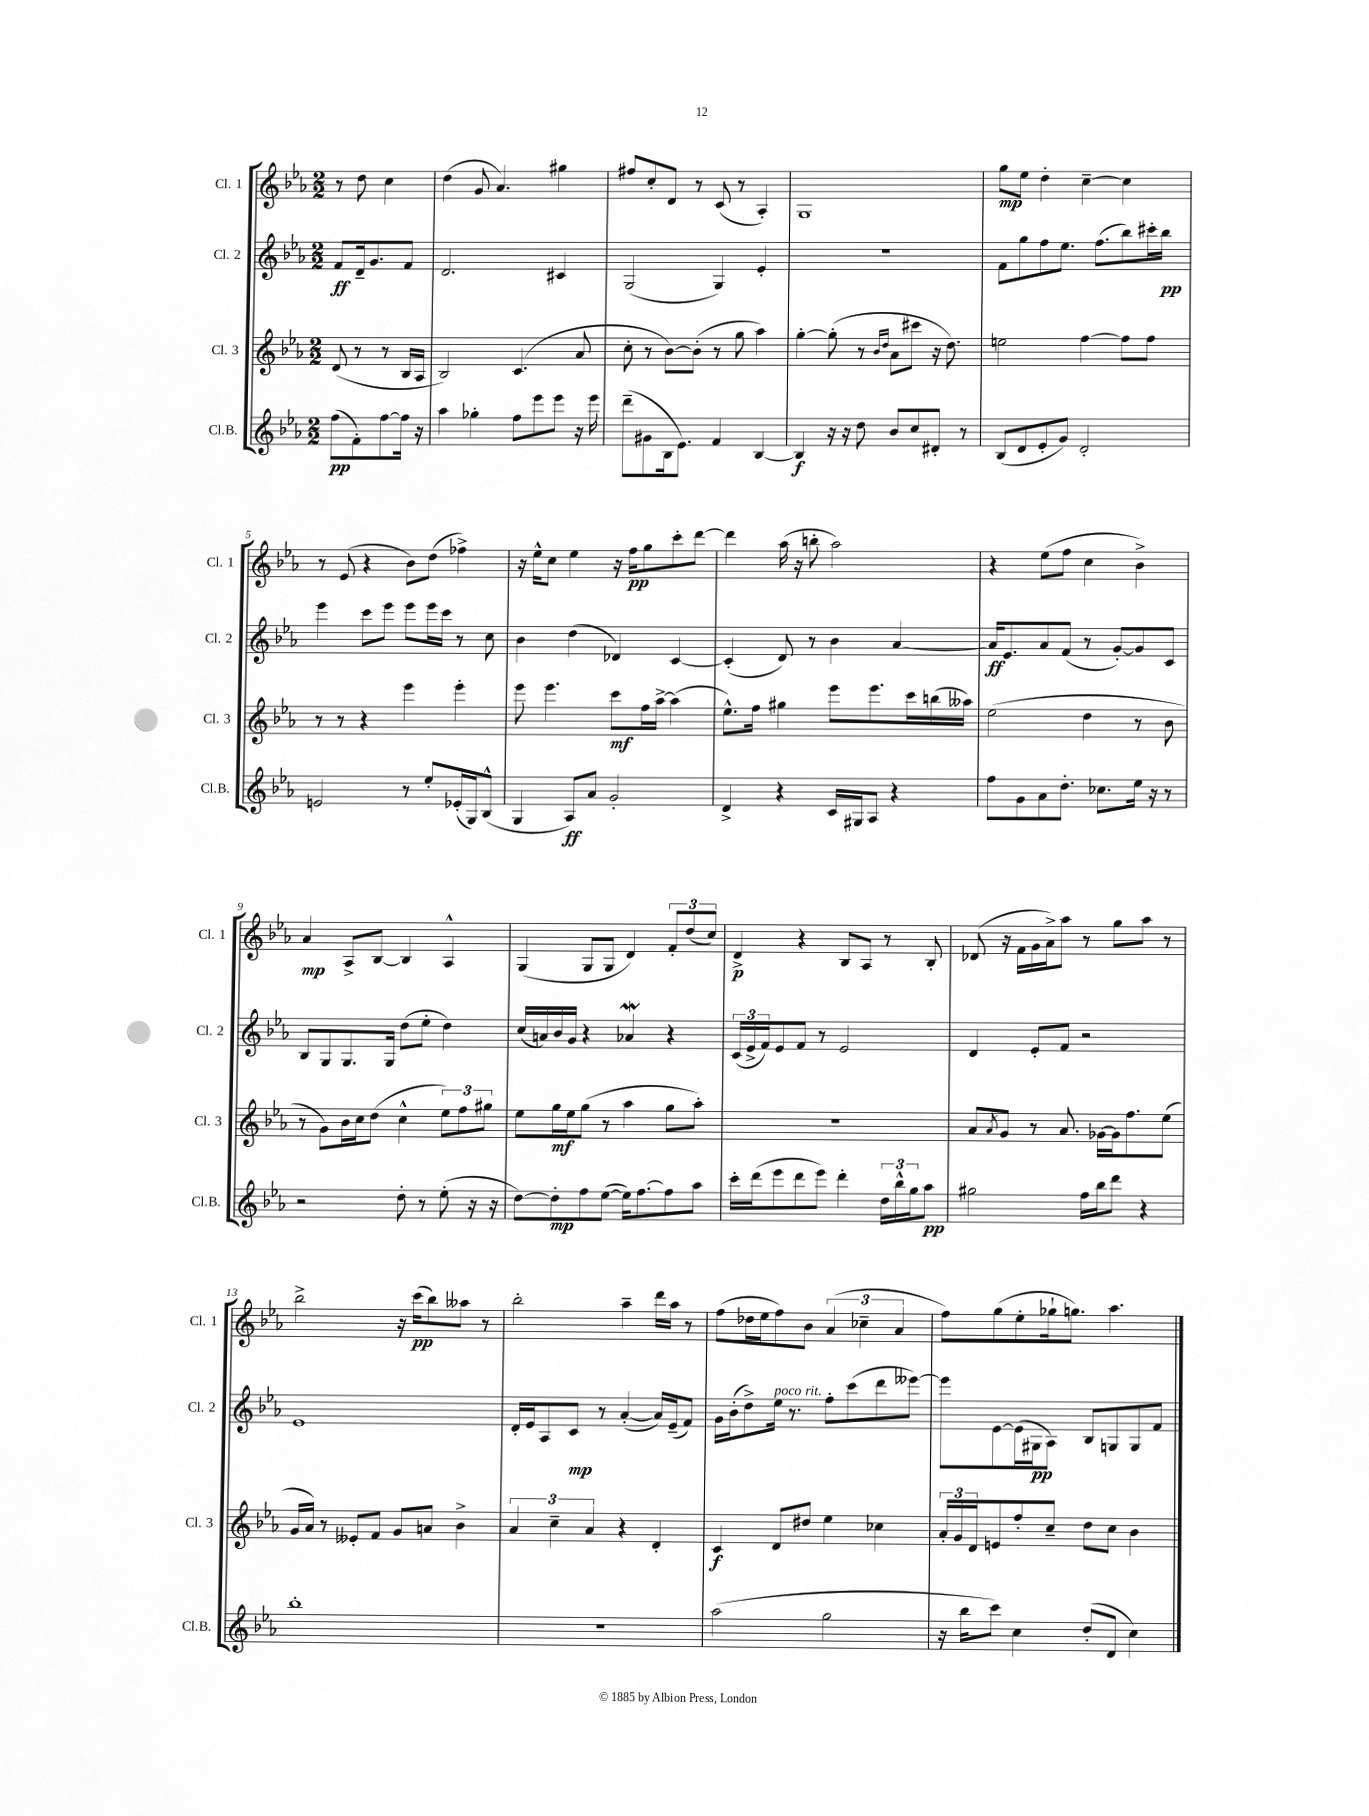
<<
\new StaffGroup <<
\new Staff = "s0" \with { instrumentName = "Cl. 1" shortInstrumentName = "Cl. 1" } {
    \clef treble \key ees \major \numericTimeSignature \time 2/2 \partial 2
    r8 d''8 c''4 |
    d''4( g'8 aes'4.) gis''4 |
    fis''8 c''8-. d'8 r8 c'8( r8 aes4-.) |
    g1 |
    g''8\mp ees''8 d''4-. c''4~-- c''4 |
    r8 ees'8( r4 bes'8) d''8( fes''4->) |
    r16 ees''16-^ c''8 ees''4 r16 f''16\pp g''8 c'''8-. d'''8~ |
    d'''4 aes''16( r16 b''8-. aes''2) |
    r4 ees''8( f''8 c''4 bes'4->) |
    aes'4\mp aes8-> bes8~ bes4 aes4-^ |
    g4( g8 g8 d'4) \tuplet 3/2 { f'8-. d''8( c''8) } |
    d'4->\p r4 bes8 aes8 r8 bes8-. |
    des'8( r16 f'16 g'16 aes'16->) aes''8 r8 g''8 aes''8 r8 |
    bes''2-> r16 c'''16\pp( bes''8) aeses''8 r8 |
    bes''2-. aes''4-- d'''16 aes''16 r8 |
    f''8( des''16 ees''16 f''8) bes'8 \tuplet 3/2 { aes'4( ces''4-- aes'4 } |
    f''8) g''8( ees''8-. ges''16-! g''8.) aes''4. \bar "|." |
}
\new Staff = "s1" \with { instrumentName = "Cl. 2" shortInstrumentName = "Cl. 2" } {
    \clef treble \key ees \major \numericTimeSignature \time 2/2 \partial 2
    f'8\ff d'16-- g'8. f'8 |
    d'2. cis'4 |
    g2( g4) ees'4-. |
    r1 |
    f'8 g''8 f''8 ees''8. f''8.( bes''8) cis'''16-. bes''16\pp |
    ees'''4 c'''8 ees'''8 ees'''8 ees'''16 c'''16 r8 c''8 |
    bes'4 d''4( des'4) c'4~ |
    c'4-.( d'8) r8 bes'4 aes'4~ |
    aes'16\ff ees'8. aes'8 f'8( r8 g'8~-.) g'8 c'8 |
    bes8 g8 g8. g16 d''8( ees''8-. d''4) |
    c''16( a'16) bes'16 g'16 r4 aes'4\mordent r4 |
    \tuplet 3/2 { c'16( ees'16-> f'16) } ees'8 f'8 r8 ees'2 |
    d'4 ees'8-. f'8 r2 |
    ees'1 |
    d'16-. ees'16 aes8 c'8\mp r8 aes'4~-.( aes'16) ees'16--( f'8) |
    g'16 bes'16-.( d''8->) ees''16^\markup { \italic "poco rit." } r8. f''8-. c'''8( d'''8 eeses'''8~) |
    eeses'''8 ees'8~ ees'16( gis16\pp aes8) bes8 g8 g8 f'8 \bar "|." |
}
\new Staff = "s2" \with { instrumentName = "Cl. 3" shortInstrumentName = "Cl. 3" } {
    \clef treble \key ees \major \numericTimeSignature \time 2/2 \partial 2
    d'8( r8 r8 bes16 aes16 |
    bes2) c'4.( aes'8 |
    c''8-. r8 bes'8~) bes'8-.( r8 g''8 aes''4) |
    g''4~-. g''8-.( r8 \grace { bes'16 d''16 } aes'8 cis'''8 r16 d''8.) |
    e''2 f''4~ f''8 f''8 |
    r8 r8 r4 ees'''4 ees'''4-. |
    ees'''8 ees'''4. c'''8\mf f''16 aes''16~-> aes''4( |
    ees''8.-^) f''16 gis''4 ees'''8 ees'''8. c'''16 b''16( aeses''16) |
    ees''2( d''4 r8 bes'8 |
    r8 g'8) bes'16 c''16 d''8( c''4-^ \tuplet 3/2 { ees''8) f''8 gis''8 } |
    ees''8 g''16\mf ees''16 g''8( r8 aes''4 g''8 aes''8-.) |
    r1 |
    aes'8 \acciaccatura { aes'8 } g'8 r8 aes'8. ges'16~ ges'16 f''8. ees''8( |
    g'16 aes'16) r8 eeses'8-. f'8 g'8 a'8 bes'4-> |
    \tuplet 3/2 { aes'4 c''4-- aes'4 } r4 d'4-. |
    c'4\f d'8 dis''8 ees''4 ces''4 |
    \tuplet 3/2 { aes'16-. g'16 d'16 } e'8 f''8-. c''8-- d''8 c''8 bes'4 \bar "|." |
}
\new Staff = "s3" \with { instrumentName = "Cl.B." shortInstrumentName = "Cl.B." } {
    \clef treble \key ees \major \numericTimeSignature \time 2/2 \partial 2
    f''8\pp( f'8-.) f''8~ f''16 r16 |
    aes''4 ges''4-. f''8 ees'''8 ees'''8 r16 ees'''16 |
    d'''8--( gis'8 bes16 ees'8.) f'4 bes4~ |
    bes4\f r16 r16 d''8 bes'8 c''8 dis'8-. r8 |
    bes8( d'8 ees'8-. g'8) d'2-. |
    e'2 r8 ees''8-. ees'16-.( g16) bes8-^( |
    g4 aes8\ff) aes'8 g'2-. |
    d'4-> r4 c'16 gis16 aes8 r4 |
    f''8 g'8 aes'8 d''8.-. ces''8. ees''16 r16 r8 |
    r2 d''8-. r8 ees''8-.( r16 r16 |
    d''8~) d''8-.\mp f''8 ees''8~( ees''16) f''8.~ f''8 aes''8 |
    c'''16-. d'''16( ees'''8 d'''8 ees'''8) d'''4-. \tuplet 3/2 { d''16 bes''16-^ g''16 } aes''8\pp |
    gis''2 f''16 bes''16 d'''8 r4 |
    bes''1-. |
    R1 |
    aes''2( g''2 |
    r16 bes''16 c'''8) c''4 d''8-.( d'8 c''4) \bar "|." |
}
>>
>>
